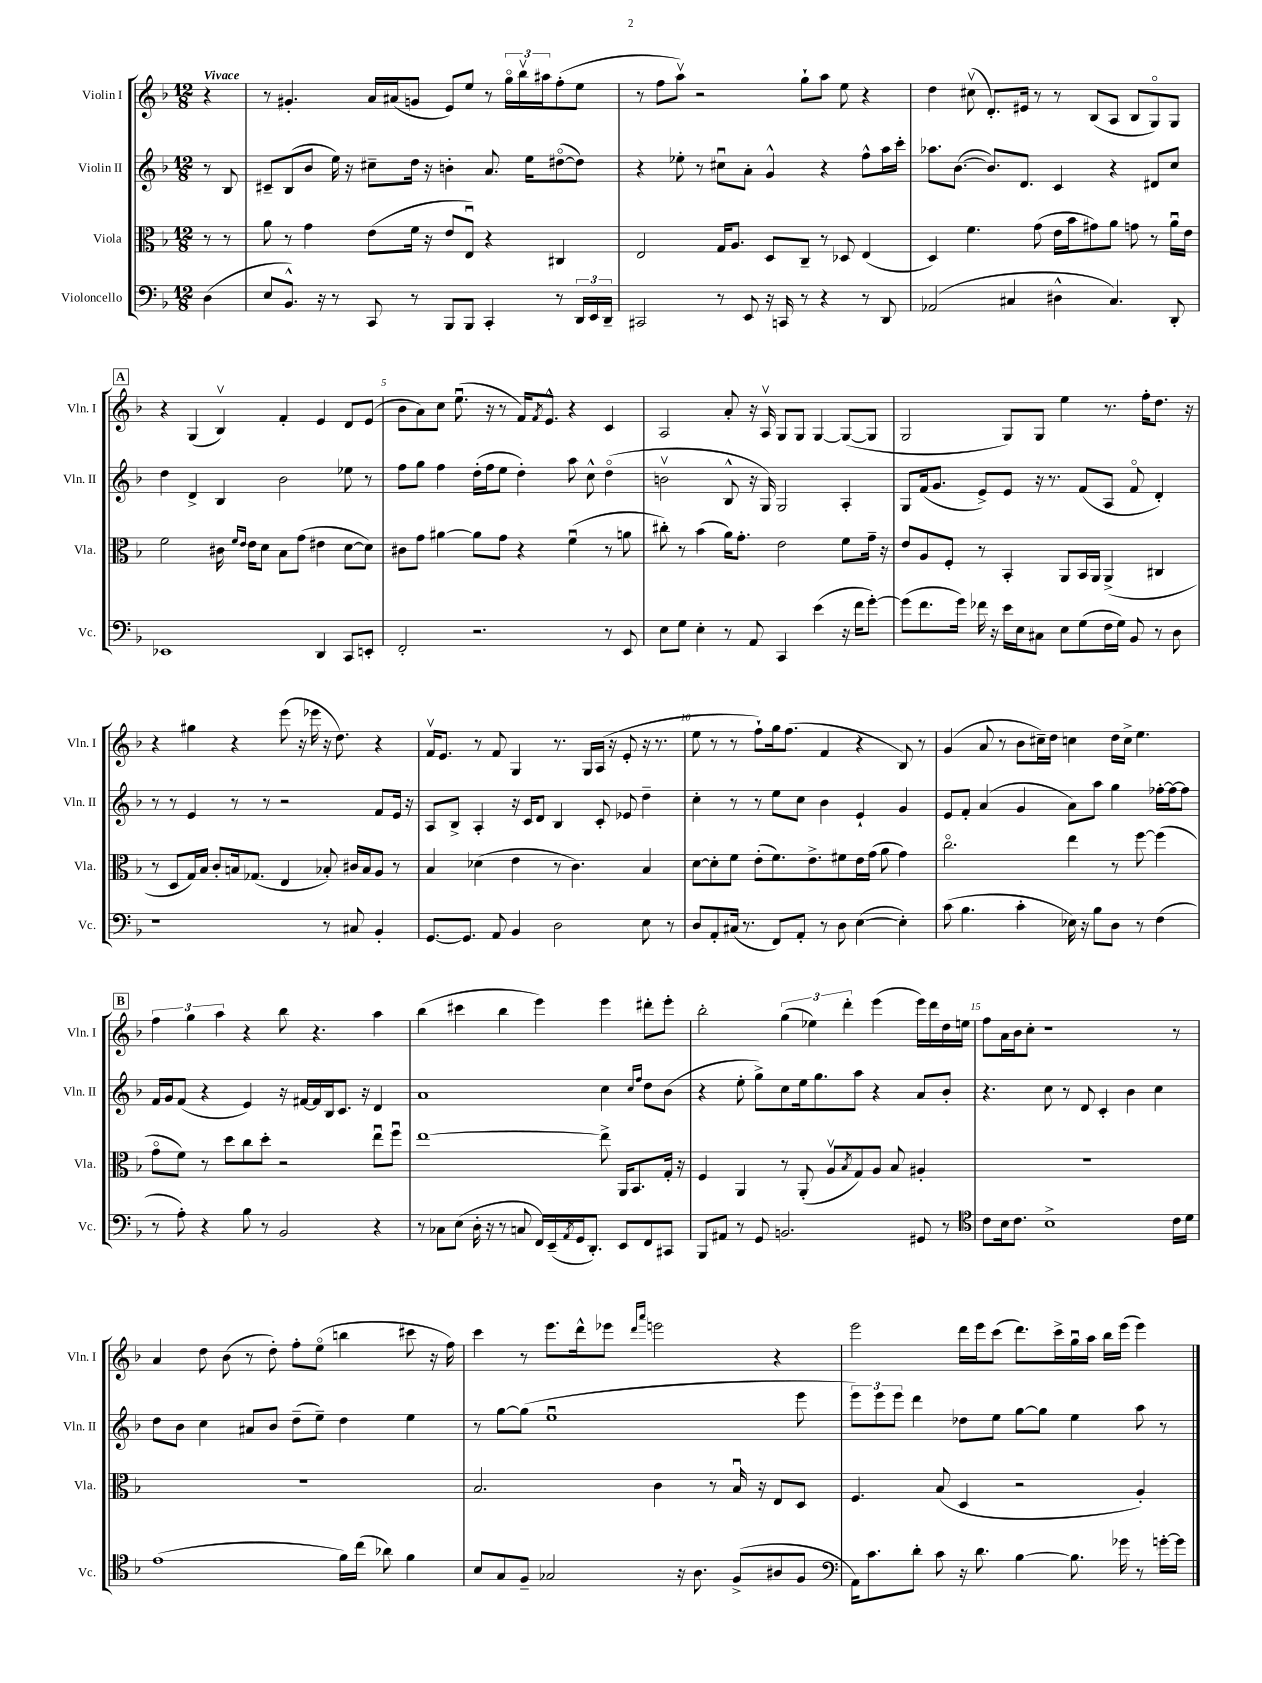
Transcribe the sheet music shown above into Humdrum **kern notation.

**kern	**kern	**kern	**kern
*staff4	*staff3	*staff2	*staff1
*clefF4	*clefC3	*clefG2	*clefG2
*k[b-]	*k[b-]	*k[b-]	*k[b-]
*M12/8	*M12/8	*M12/8	*M12/8
(4D	8r	8r	4r
.	8r	8B-	.
=	=	=	=
8E	8a	8c#~	8r
8.BB-^^)	8r	(8B-	4.g#'
.	4g	8b-	.
16r	.	.	.
8r	.	16ee)	.
.	.	16r	.
8CC	(8e	8cc#~	16a
.	.	.	(16a#
8r	16f	16dd	8g
.	16r	16r	.
8BBB-	8e	4b'	8e)
8BBB-	8Eu)	.	8ee
4CC'	4r	8.a	8r
.	.	.	24ggo
.	.	.	24bb-v
.	.	16ee	.
.	.	.	24aa#
8r	4C#	([8dd#o	(8ff'
24DD	.	8dd#])	8ee
24EE	.	.	.
24DD~	.	.	.
=	=	=	=
2CC#	2E	4r	8r
.	.	.	8ff
.	.	8ee-'	8aav)
.	.	8r	2r
8r	16G	8cc#u	.
.	8.A	.	.
8EE	.	8a'	.
16r	8D	4g^^	.
16CC	.	.	.
8r	8C~	.	8gg`
4r	8r	4r	8aa
.	8D-	.	8ee
8r	(4E	8ff^^	4r
8DD	.	16aa	.
.	.	16ccc'	.
=	=	=	=
(2AA-	4D)	8.aa-	4dd
.	.	([8.b-	.
.	4.f	.	(8cc#v
.	.	8.b-])	8.d')
4C#	.	.	.
.	.	8.d	16e#
.	(8g	.	8r
4D#^^	16e	4c	8r
.	16b-	.	.
.	8g#)	.	(8B-
4.C#)	8a	4r	8A
.	8g	.	8B-
.	8r	8d#	8Go)
8DD'	16au	8cc	8G
.	16e	.	.
=	=	=	=
1EE-	2f	4dd	4r
.	.	4d^	(4G
.	16c#	4B-	4B-v)
.	16qqf	.	.
.	16qqe	.	.
.	16e	.	.
.	8d	.	.
.	8B-	2b-	4f'
.	(8g	.	.
4DD	4e#	.	4e
8CC	[8d	8ee-	8d
8EE'	8d])	8r	(8e
=	=	=	=
2FF'	8c#	8ff	8b-
.	8g	8gg	8a)
.	[4a#	4ff	8cc
.	.	.	(8.eeu
2.r	8a#]	(16dd'	.
.	.	16ff	16r
.	8g	8ee	8r
.	4r	4dd')	16f)
.	.	.	8qf
.	.	.	8.e^^
.	(4fu	8aa	4r
.	.	8cc^^	.
8r	8r	(4ddo	4c
8EE	8a	.	.
=	=	=	=
8E	8cc#')	2bv	2A
8G	8r	.	.
4E'	(4b-	.	.
8r	16a)	8B-^^	8a'
.	8.g'	.	.
8AA	.	16r	16r
.	.	16G)	16Av
4CC	2e	2G	8G
.	.	.	8G
(4e	.	.	[4G
16r	8f	4A'	(8G_
16f	.	.	.
[8g')	16g~	.	8G]
.	16r	.	.
=	=	=	=
(8g]	8e	8G	2G
8.f	8A	(16f	.
.	.	8.g	.
.	8F'	.	.
16g)	.	.	.
16f-	8r	8e^)	.
16r	.	.	.
16e	4BB-'	8e	8G)
16E	.	.	.
8C#	.	16r	8G
.	.	8.r	.
8E	8AA	.	4ee
(8G	16BB-	(8f	.
.	16AA	.	.
16F	(4AA^	8A	8.r
16G)	.	.	.
8BB-	.	8fo	.
.	.	.	16ff'
8r	4C#	4d')	8.dd
8D	.	.	.
.	.	.	16r
=	=	=	=
1r	8r	8r	4r
.	8D	8r	.
.	16G)	4e	4gg#
.	16B-	.	.
.	8c'	.	.
.	16B	8r	4r
.	(8.G-	.	.
.	.	8r	.
.	4E	2r	(8eee
.	.	.	16r
.	.	.	16eee-
8r	8B-')	.	16r
.	.	.	8.dd)
8C#	16c#	.	.
.	16B-	.	.
4BB-'	8A	8f	4r
.	8r	16e	.
.	.	16r	.
=	=	=	=
[8.GG	4B-	8A	16fv
.	.	.	8.e
.	.	8B-^	.
8.GG]	.	.	.
.	(4d-	4A'	8r
8AA	.	.	8f
4BB-	4e	16r	4G
.	.	16c	.
.	.	8d	.
2D	8r	4B-	8.r
.	4.c)	.	.
.	.	.	16G
.	.	8c'	(16A
.	.	.	16r
.	.	8e-	8e'
8E	4B-	4dd~	16r
.	.	.	8.r
8r	.	.	.
=	=	=	=
8D	[8d	4cc'	8ee
8AA'	8d']	.	8r
(16C#	8f	8r	8r
8.r	.	.	.
.	(8e'	8r	8ff`)
8FF)	8.f)	8ee	16gg
.	.	.	(8.ff
8AA'	.	8cc	.
.	8.e^	.	.
8r	.	4b-	4f
8D	8f#	.	.
([4E	16e	4e`	4r
.	(16g	.	.
.	8a	.	.
4E'])	4g)	4g	8B-)
.	.	.	8r
=	=	=	=
(8c	2.cco	8e	(4g
4.B-	.	8f'	.
.	.	(4a	8a
.	.	.	8r
4c'	.	4g	8b-
.	.	.	16cc#~)
.	.	.	16dd
16E-)	4ee	8a)	4cc
16r	.	.	.
8B-	.	8aa	.
8D	8r	4gg	16dd
.	.	.	16cc^
8r	[8ff	.	4.ee
(4F	(4ff]	[16ff-'	.
.	.	16ff-_	.
.	.	8ff-]	.
=	=	=	=
8r	8go	16f	6ff
.	.	16g	.
8A')	8f)	(8f	.
.	.	.	6gg
4r	8r	4r	.
.	.	.	6aa
.	8dd	.	.
8B-	8cc	4e)	4r
8r	8dd'	.	.
2BB-	2r	16r	8bb-
.	.	[16f#	.
.	.	16f#]	4.r
.	.	16B-	.
.	.	8.c	.
.	.	16r	.
4r	8eeu	4d	4aa
.	8ffu	.	.
=	=	=	=
8r	[1ee	1a	(4bb-
8C-	.	.	.
(8E	.	.	4ccc#
16D'	.	.	.
16r	.	.	.
8r	.	.	4bb-
8C	.	.	.
16FF)	.	.	4eee)
(16EE~	.	.	.
8qAA	.	.	.
16GG	.	.	.
8.DD')	.	.	.
.	8ee^]	4cc	4eee
8EE	16AA	.	.
.	8.BB-	.	.
.	.	16qqcc	.
.	.	16qqff	.
8FF	.	8dd	8ddd#'
8CC#	16G'	(8b-	8eee'
.	16r	.	.
=	=	=	=
8BBB-	4F	4r	2bb-'
8AA#	.	.	.
8r	4AA	8ee'	.
8GG	.	8gg^)	.
2.BB	8r	8cc	(6gg
.	(8AA'	16ee	.
.	.	.	6ee-)
.	.	8.gg	.
.	8Av	.	.
.	.	.	6ddd'
.	8qB-	.	.
.	8G)	8aa	.
.	8A	4r	(4eee
.	8B-	.	.
8GG#	4A#'	8a	16eee)
.	.	.	16ddd
8r	.	8b-'	16dd
.	.	.	16ee
=	=	=	=
*clefC4	*	*	*
8c	1.r	4.r	8ff
16B-	.	.	16a
8.c	.	.	16b-
.	.	.	8cc'
1B-^	.	8cc	1r
.	.	8r	.
.	.	8d	.
.	.	4c'	.
.	.	4b-	.
.	.	4cc	.
16c	.	.	8r
16d	.	.	.
=	=	=	=
(1e	1.r	8dd	4a
.	.	8b-	.
.	.	4cc	8dd
.	.	.	(8b-
.	.	8a#	8r
.	.	8b-	8dd')
.	.	(8dd~	8ff'
.	.	8ee~)	(8eeo
16f)	.	4dd	4bb
(16cc	.	.	.
8a-)	.	.	.
4f	.	4ee	8ccc#
.	.	.	16r
.	.	.	16ff)
=	=	=	=
8B-	2.B-	8r	4ccc
8G	.	[8gg	.
8F~	.	(8gg]	8r
2G-	.	1eeu	8.eee
.	.	.	16ddd^^
.	.	.	8eee-
.	.	.	16qqddd
.	.	.	16qqaaa
.	4c	.	2eee
16r	.	.	.
8.A	.	.	.
.	8r	.	.
(8F^	16B-u	.	.
.	16r	.	.
8A#	8E	.	4r
8F	8D	8eee	.
=	=	=	=
*clefF4	*	*	*
16AA)	4.F	12eee)	2eee
8.c	.	.	.
.	.	12eee	.
.	.	12eee	.
8d'	.	4ddd	.
8c	(8B-	.	.
16r	4D	8dd-	16ddd
8.d	.	.	16eee
.	.	8ee	(8ccc
[4B-	2r	[8gg	8.ddd)
.	.	8gg]	.
.	.	.	16ccc^
8.B-]	.	4ee	16ggu
.	.	.	16aa
.	.	.	16bb-
16g-	.	.	(16eee
8r	4A')	8aa	4eee)
[16g'	.	8r	.
16g]	.	.	.
==	==	==	==
*-	*-	*-	*-
